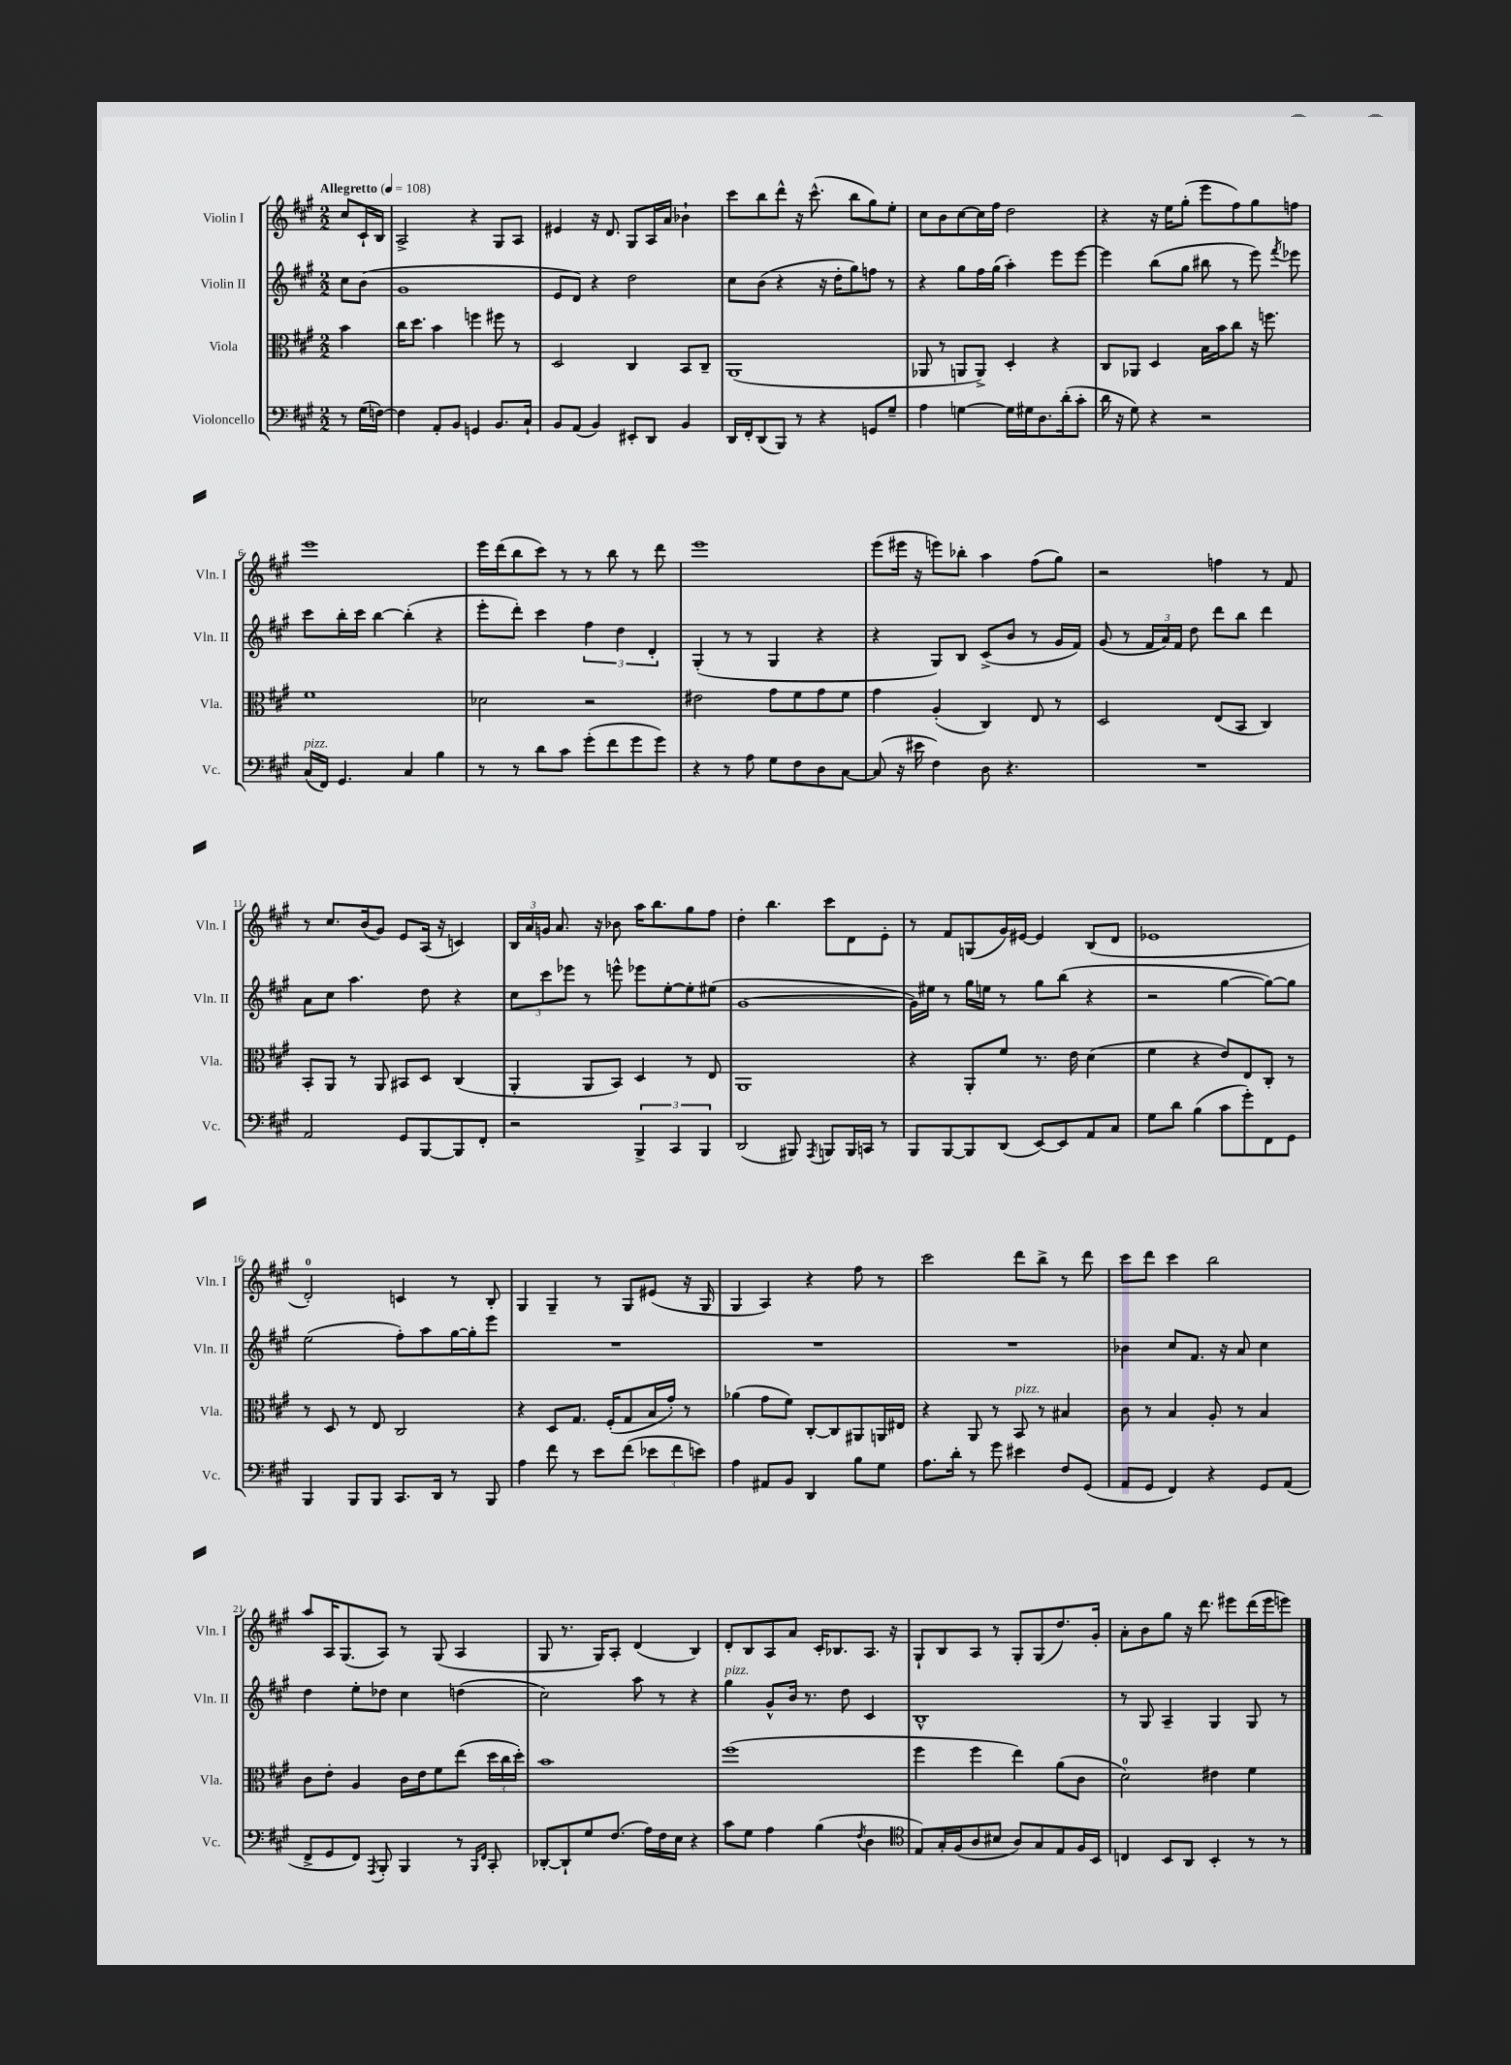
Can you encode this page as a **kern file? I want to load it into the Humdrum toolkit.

**kern	**kern	**kern	**kern
*staff4	*staff3	*staff2	*staff1
*clefF4	*clefC3	*clefG2	*clefG2
*k[f#c#g#]	*k[f#c#g#]	*k[f#c#g#]	*k[f#c#g#]
*M2/2	*M2/2	*M2/2	*M2/2
*MM108	*MM108	*MM108	*MM108
8r	4b	8cc#	8cc#
(16G#	.	(8b	16c#`
[16F)	.	.	16B
=	=	=	=
4F]	16cc#	1g#	2A^
.	8.dd	.	.
8AA'	4b	.	.
8BB	.	.	.
4GG	4ff	.	4r
8.BB	8ff#	.	8G#
.	8r	.	8A
16C#`	.	.	.
=	=	=	=
8BB	2D	8e	4e#
(8AA	.	8d)	.
4BB)	.	4r	16r
.	.	.	8.d
8EE#'	4C#	2dd	8G#
8DD	.	.	16A
.	.	.	16a
4BB	8BB	.	4b-`
.	8C#~	.	.
=	=	=	=
16DD	(1AA	8cc#	8ccc#
16FF#'	.	.	.
(8DD	.	(8b	8bb
8BBB)	.	4r	8ddd^^
8r	.	.	16r
.	.	.	(8.ccc#^^
4r	.	16r	.
.	.	16dd'	.
.	.	8gg#)	8bb
8GG	.	8ff	8gg#)
8G#~	.	8r	8ee'
=	=	=	=
4A	8AA-	4r	8cc#
.	8r	.	8b
[4G	8AA	8gg#	[8cc#
.	8AA^)	16ff#	16cc#]
.	.	(16gg#	16ff#
16G]	4D'	4aa')	2dd
16G#	.	.	.
8.D	.	.	.
.	4r	8eee	.
(16d'	.	.	.
8c#'	.	[8eee	.
=	=	=	=
16d	8C#	4eee]	4r
16r	.	.	.
8G#)	8AA-	.	.
4r	4D	(8bb	16r
.	.	.	16ee
.	.	8gg#	(8gg#'
2r	16B	8bb#	8eee
.	16b	.	.
.	8cc#	8r	8ff#)
.	16r	8eee)	8gg#
.	8.ff	.	.
.	.	8qfff#	.
.	.	8eee-	8ff
=	=	=	=
(16C#	1f#	8ccc#	1eee
16FF#)	.	.	.
4.GG#	.	16bb'	.
.	.	16ccc#	.
.	.	[4bb	.
4C#	.	(4bb']	.
4B	.	4r	.
=	=	=	=
8r	2d-	8eee'	16eee
.	.	.	(16ddd
8r	.	8ddd')	8bb
8d	.	4ccc#	8ccc#)
8c#	.	.	8r
(8g#'	2r	6ff#	8r
8f#	.	.	8bb
.	.	6dd	.
8g#	.	.	8r
.	.	6d'	.
8g#)	.	.	8ddd
=	=	=	=
4r	2e#	(4G#'	1eee
8r	.	8r	.
8A	.	8r	.
8G#	8g#	4G#	.
8F#	8f#	.	.
8D	8g#	4r	.
[8C#	8f#	.	.
=	=	=	=
(8C#]	4g#	4r	(8eee
16r	.	.	16eee#
16e#	.	.	16r
4F#)	(4A'	8G#)	8eee)
.	.	8B	8bb-'
8D	4C#)	(8c#^	4aa
4.r	.	8b	.
.	8E	8r	(8ff#
.	8r	16g#	8gg#)
.	.	16f#)	.
=	=	=	=
1r	2D	(8g#	2r
.	.	8r	.
.	.	24f#	.
.	.	24a)	.
.	.	24f#	.
.	.	8dd	.
.	(8E	8ddd	4ff
.	8BB	8bb	.
.	4C#)	4ddd	8r
.	.	.	8f#
=	=	=	=
2AA	8BB'	8a	8r
.	8AA	8cc#	8.cc#
.	8r	4.aa	.
.	.	.	(16b
.	8AA	.	8g#)
8GG#	8BB#	.	8e
[8BBB	8D	8dd	(16A
.	.	.	16r
8BBB]	(4C#	4r	4c)
8FF#'	.	.	.
=	=	=	=
2r	4AA'	12cc#	24B
.	.	.	24a
.	.	12ccc#	24g
.	.	.	8.a
.	.	12eee-	.
.	8AA	8r	.
.	.	.	16r
.	8BB)	8eee^^	8b-
6BBB^	4D	8eee-	16aa
.	.	.	8.bb
.	.	[8ee'	.
6CC#	.	.	.
.	8r	8ee']	8gg#
6BBB	.	.	.
.	8E	(8ee#	8ff#
=	=	=	=
(2DD	1AA	[1g#	4dd'
.	.	.	4.bb
8BBB#)	.	.	.
8qAAA	.	.	.
8BBB	.	.	8ccc#
16BBB	.	.	8d
16CC	.	.	.
8r	.	.	8e'
=	=	=	=
8BBB	4r	16g#])	8r
.	.	16ee#	.
[8BBB	.	8r	8f#
8BBB]	8AA'	16gg#	(8G
.	.	16ee	.
(8DD	8f#	8r	16g#)
.	.	.	[16e#
[8EE)	8.r	8gg#	4e#]
8EE]	.	(8bb	.
.	16e	.	.
8AA	(4d	4r	(8B
8C#	.	.	8d
=	=	=	=
8G#	4f#	2r	1e-
8d	.	.	.
(4B	4r	.	.
8c#	8e)	[4gg#	.
8g#')	8E	.	.
8FF#	8C#'	8gg#_)	.
8GG#	8r	8gg#]	.
=	=	=	=
4BBB	8r	(2ee	2d')
.	8D	.	.
8BBB	8r	.	.
8BBB	8E	.	.
8.CC#	2C#	8ff#')	4c
.	.	8aa	.
16DD	.	.	.
8r	.	[16gg#	8r
.	.	16gg#']	.
8BBB	.	8eee	8B'
=	=	=	=
4A	4r	1r	4G#
8f#	8D	.	4G#~
8r	8.G#	.	.
8e	.	.	8r
.	(16F#'	.	.
(8f#	8G#	.	8G#
12e-	16B	.	(8e#
.	16g#')	.	.
12f#	.	.	.
.	8r	.	16r
12e)	.	.	.
.	.	.	16G#
=	=	=	=
4A	(4a-	1r	4G#
8AA#	8g#	.	4A)
8BB	8f#)	.	.
4DD	[8C#'	.	4r
.	8C#]	.	.
8B	8AA#	.	8ff#
8G#	16AA	.	8r
.	16E#	.	.
=	=	=	=
8.A	4r	1r	2ccc#
16d'	.	.	.
8r	8AA	.	.
8g#	8r	.	.
4e#	8BB	.	8ddd
.	8r	.	8bb^
8F#	4B#	.	8r
(8GG#	.	.	8ddd
=	=	=	=
8AA	8c#	4b-	8ccc#
8GG#	8r	.	8ddd
4FF#)	4B	8cc#	4ccc#
.	.	8.f#	.
4r	8A'	.	2bb
.	.	16r	.
.	8r	8a	.
8GG#	4B	4cc#	.
(8AA	.	.	.
=	=	=	=
8FF#^	8c#	4dd	8aa
8GG#	8e'	.	16A
.	.	.	(8.G#
8FF#)	4A	8ee'	.
8qAAA	.	.	.
8BBB'	.	8dd-	8A)
4BBB	16c#	4cc#	8r
.	16e	.	.
.	8f#	.	(8G#
8r	(8ee	(4dd	4A
16qqBBB	.	.	.
16qqFF#	.	.	.
8CC#'	24dd	.	.
.	24cc#	.	.
.	24dd')	.	.
=	=	=	=
[8DD-'	1b	2cc#)	8G#
8DD-`]	.	.	8.r
8G#	.	.	.
.	.	.	16G#)
(8.F#	.	.	8A'
.	.	8aa	(4d
16A)	.	.	.
16F#	.	8r	.
16E	.	.	.
4r	.	4r	4B)
=	=	=	=
8c#	(1ff#	4gg#	8d'
8G#	.	.	8B
4A	.	8g#^^	8A
.	.	16b	8a
.	.	8.r	.
(4B	.	.	16c#'
.	.	.	8.B-
.	.	8dd	.
8qF#	.	.	.
4D	.	4c#	8.A
.	.	.	16r
=	=	=	=
*clefC4	*	*	*
8E)	4ff#	1B^^	8G#`
16G#'	.	.	8B
(16F#	.	.	.
8A	4ff#	.	8A
8B#	.	.	8r
8A)	4ee)	.	8G#'
8G#	.	.	(8G#
8E	(8a	.	8.dd)
16F#	8c#	.	.
16BB	.	.	16g#'
=	=	=	=
4C	2d)	8r	8a'
.	.	8G#	8b
8BB	.	4A~	8gg#
8AA	.	.	16r
.	.	.	8.ddd
4BB'	4e#	4G#	.
.	.	.	8eee#
8r	4f#	8G#	(16ddd
.	.	.	16eee#
8r	.	8r	8eee)
==	==	==	==
*-	*-	*-	*-
